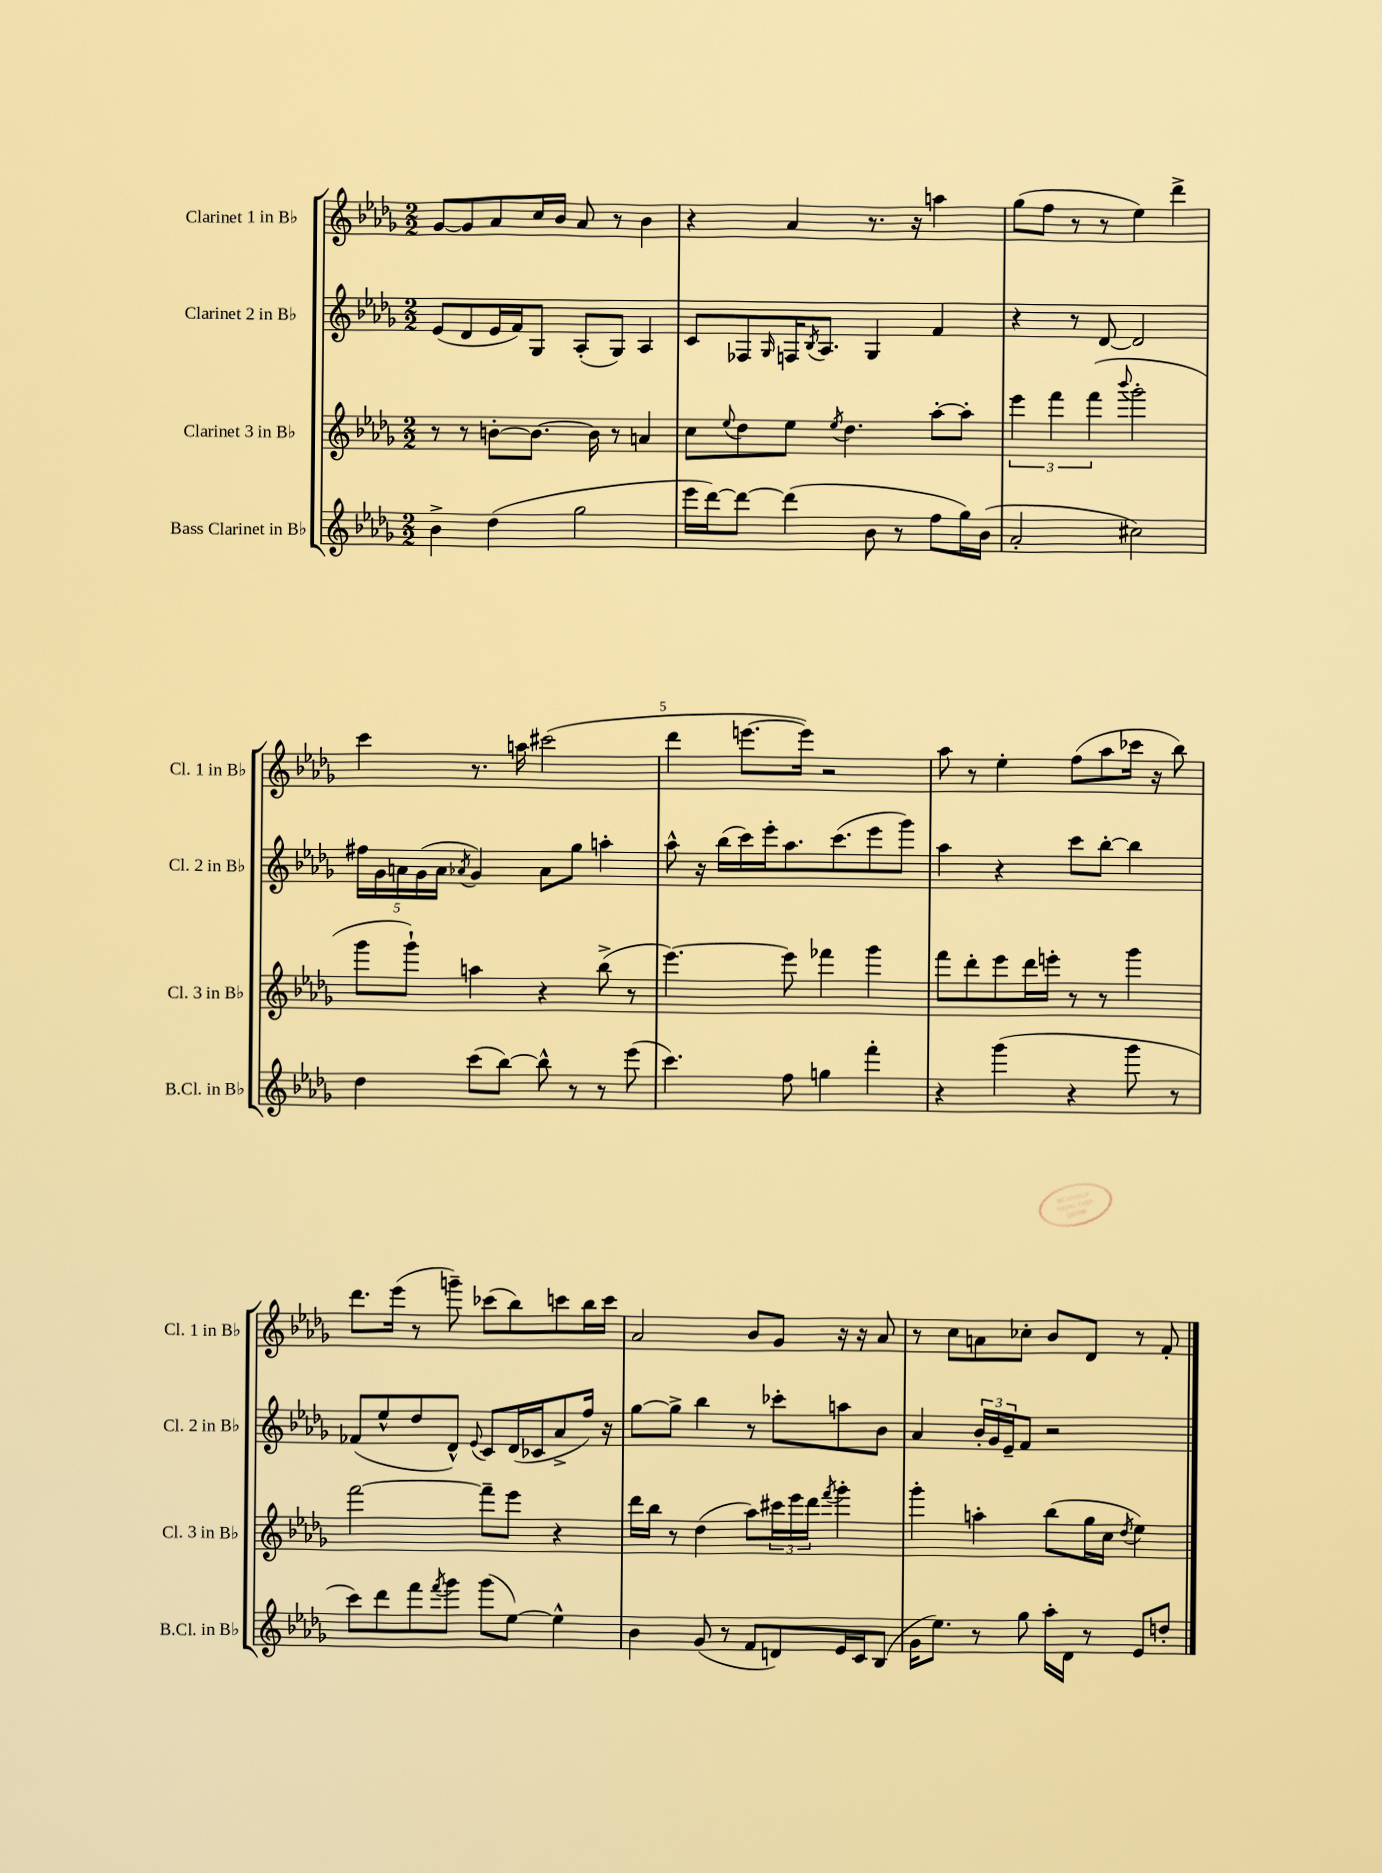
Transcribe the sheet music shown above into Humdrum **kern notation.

**kern	**kern	**kern	**kern
*staff4	*staff3	*staff2	*staff1
*clefG2	*clefG2	*clefG2	*clefG2
*k[b-e-a-d-g-]	*k[b-e-a-d-g-]	*k[b-e-a-d-g-]	*k[b-e-a-d-g-]
*M2/2	*M2/2	*M2/2	*M2/2
4b-^\	8r	(8e-/L	[8g-/L
.	8r	8d-/	8g-/]
(4dd-\	[8b'\L	16e-/L	8a-/
.	.	16f/J)	.
.	8.b\_J	8G-/J	16cc/L
.	.	.	16b-/JJ
2gg-\	.	(8A-'/L	8a-/
.	16b\]	.	.
.	8r	8G-/J)	8r
.	4a/	4A-/	4b-\
=	=	=	=
16eee-\LL	8cc\L	8c/L	4r
[16ddd-\J)	.	.	.
.	8qqee-/	.	.
8ddd-\_J	8dd-\	8F-/	.
.	.	16qqG-/	.
(4ddd-\]	8ee-\J	16F/K	4a-/
.	.	8qB-/	.
.	.	8.A-/J	.
.	8qee-/	.	.
.	4.dd-\	.	.
8b-\	.	4G-/	8.r
8r	.	.	.
.	.	.	16r
8ff\L	[8aa-'\L	4f/	4aa\
16gg-\L)	8aa-'\]J	.	.
(16b-\JJ	.	.	.
=	=	=	=
2a-'/	6eee-\	4r	(8gg-\L
.	.	.	8ff\J
.	6fff\	.	.
.	.	8r	8r
.	(6fff\	.	.
.	.	[8d-/	8r
.	8qqbbb-/	.	.
2cc#\)	2ggg-'\	2d-/]	4ee-\)
.	.	.	4ddd-^\
=	=	=	=
4dd-\	8ggg-\L	20ff#\LL	4ccc\
.	.	20g-\	.
.	.	20a\	.
.	8ggg-`\J)	.	.
.	.	(20g-\	.
.	.	20a\JJ	.
.	.	8qa-/	.
(8ccc\L	4aa\	4g-/)	8.r
[8bb-\J)	.	.	.
.	.	.	16aa\
8bb-^^\]	4r	8a-\L	(2ccc#\
8r	.	8gg-\J	.
8r	(8bb-^\	4aa'\	.
(8eee-\	8r	.	.
=	=	=	=
4.ccc\)	[4.eee-\)	8aa-^^\	4ddd-\
.	.	16r	.
.	.	(16bb-\LL	.
.	.	16ccc\)	[8.eee\L
.	.	16eee-'\J	.
8ff\	8eee-\]	8.aa-\	.
.	.	.	16eee\]Jk)
4gg\	4fff-\	.	2r
.	.	(8.ccc\	.
4fff'\	4ggg-\	8eee-\	.
.	.	8ggg-\J)	.
=	=	=	=
4r	8fff\L	4aa-\	8aa-\
.	8ddd-'\	.	8r
(4ggg-\	8eee-\	4r	4ee-'\
.	16ddd-\L	.	.
.	16eee'\JJ	.	.
4r	8r	8ccc\L	(8ff\L
.	8r	[8bb-'\J	8aa-\
8ggg-\	4ggg-\	4bb-\]	16ccc-\Jk
.	.	.	16r
8r	.	.	8bb-\)
=	=	=	=
8ccc\L)	[2fff\	(8f-/L	8.ddd-\L
8ddd-\	.	8ee-^^/	.
.	.	.	(16eee-\Jk
8fff\	.	8dd-/	8r
8qfff/	.	.	.
8ggg-\J	.	8d-^^/J)	8ggg~\)
.	.	8qqe-/	.
(8ggg-\L	8fff~\]L	8c/L	(8ccc-\L
[8ee-\J)	8eee-\J	(16d-/L	8bb-\)
.	.	16c-/J	.
4ee-^^\]	4r	8a-^/	8ccc\
.	.	16ff/Jk)	16bb-\L
.	.	16r	16ccc\JJ
=	=	=	=
4b-\	16ddd-\LL	[8gg-\L	2a-/
.	16bb-\JJ	.	.
.	8r	8gg-^\]J	.
(8g-/	(4dd-\	4bb-\	.
8r	.	.	.
8f/L	8aa-\L)	8r	8b-/L
8d/)	24ccc#\L	8ccc-'\L	8g-/J
.	24eee-\	.	.
.	24ddd-\JJ	.	.
.	8qfff/	.	.
16e-/L	4ggg-'\	8aa\	16r
16c/J	.	.	16r
(8B-/J	.	8b-\J	8a-/
=	=	=	=
16g-\LK	4ggg-'\	4a-/	8r
8.ee-\J)	.	.	.
.	.	.	8cc\L
8r	4aa'\	24b-'/LL	8a\
.	.	24g-/	.
.	.	24e-~/J	.
8gg-\	.	8f/J	8cc-'\J
16aa-'\LL	(8bb-\L	2r	8b-/L
16d-\JJ	.	.	.
8r	16gg-\L	.	8d-/J
.	16cc\JJ	.	.
.	8qdd-/	.	.
8e-/L	4ee-\)	.	8r
8dd'/J	.	.	8f'/
==	==	==	==
*-	*-	*-	*-
